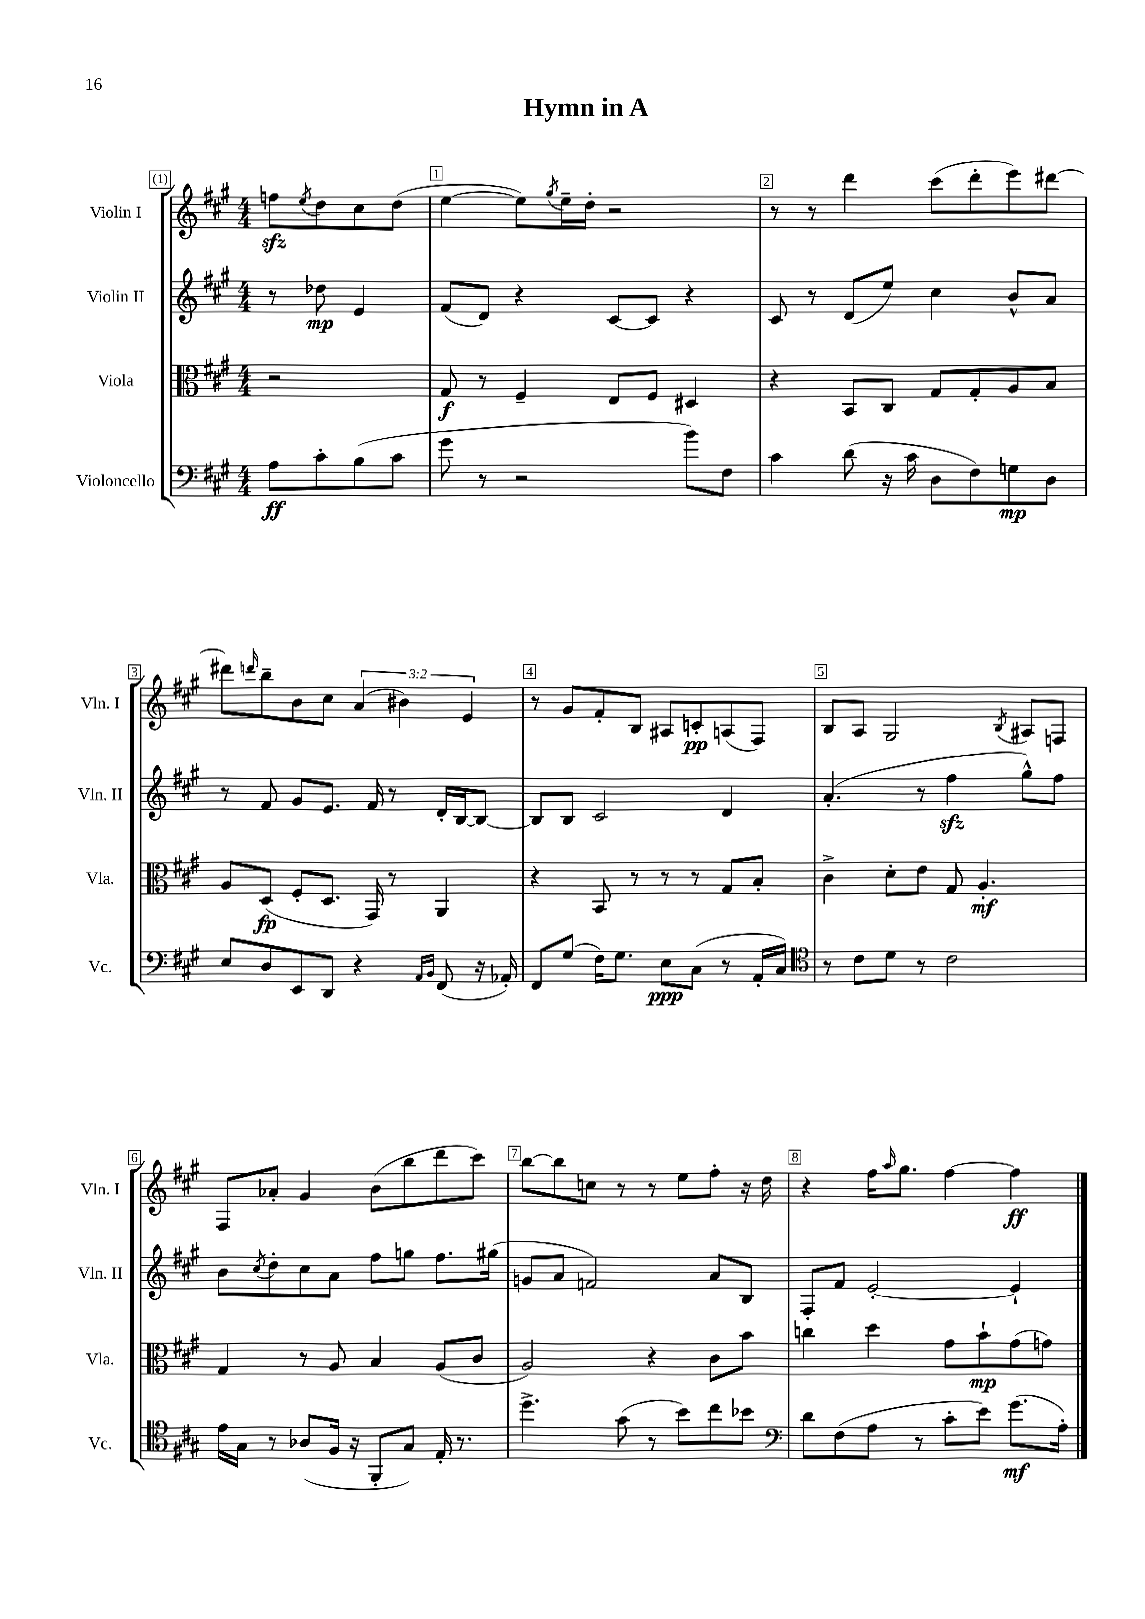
\header { title = "Hymn in A" }
<<
\new StaffGroup <<
\new Staff = "s0" \with { instrumentName = "Violin I" shortInstrumentName = "Vln. I" } {
    \clef treble \key a \major \numericTimeSignature \time 4/4 \override Staff.TupletNumber.text = #tuplet-number::calc-fraction-text \partial 2
    f''8\sfz \acciaccatura { e''8 } d''8 cis''8 d''8( |
    e''4~ e''8) \acciaccatura { gis''8 } e''16-- d''16-. r2 |
    r8 r8 d'''4 cis'''8( d'''8-. e'''8) dis'''8~ |
    dis'''8 \grace { d'''16 } b''8-- b'8 cis''8 \tuplet 3/2 { a'4( bis'4) e'4 } |
    r8 gis'8 fis'8-. b8 ais8 c'8-.\pp a8( fis8) |
    b8 a8 gis2 \acciaccatura { b8 } ais8 f8 |
    fis8 aes'8-. gis'4 b'8( b''8 d'''8 cis'''8) |
    b''8~ b''8 c''8 r8 r8 e''8 fis''8-. r16 d''16 |
    r4 fis''16 \grace { a''16 } gis''8. fis''4~ fis''4\ff \bar "|." |
}
\new Staff = "s1" \with { instrumentName = "Violin II" shortInstrumentName = "Vln. II" } {
    \clef treble \key a \major \numericTimeSignature \time 4/4 \partial 2
    r8 des''8\mp e'4 |
    fis'8( d'8) r4 cis'8~ cis'8 r4 |
    cis'8 r8 d'8( e''8) cis''4 b'8-^ a'8 |
    r8 fis'8 gis'8 e'8. fis'16 r8 d'16-. b16~ b8~ |
    b8 b8 cis'2 d'4 |
    a'4.-.( r8 fis''4\sfz gis''8-^) fis''8 |
    b'8 \acciaccatura { cis''8 } d''8-. cis''8 a'8 fis''8 g''8 fis''8. gis''16( |
    g'8 a'8 f'2) a'8 b8 |
    fis8-. fis'8 e'2~-. e'4-! \bar "|." |
}
\new Staff = "s2" \with { instrumentName = "Viola" shortInstrumentName = "Vla." } {
    \clef alto \key a \major \numericTimeSignature \time 4/4 \partial 2
    r2 |
    gis8\f r8 fis4-- e8 fis8 dis4 |
    r4 b,8 cis8 gis8 gis8-. a8 b8 |
    a8 d8\fp( fis8-. d8. gis,16) r8 a,4 |
    r4 b,8 r8 r8 r8 gis8 b8-. |
    cis'4-> d'8-. e'8 gis8 a4.-.\mf |
    gis4 r8 a8 b4 a8( cis'8 |
    a2) r4 cis'8 b'8 |
    c''4 d''4 gis'8 b'8-!\mp gis'8( g'8) \bar "|." |
}
\new Staff = "s3" \with { instrumentName = "Violoncello" shortInstrumentName = "Vc." } {
    \clef bass \key a \major \numericTimeSignature \time 4/4 \partial 2
    a8\ff cis'8-. b8( cis'8 |
    gis'8 r8 r2 b'8) fis8 |
    cis'4 d'8( r16 cis'16 d8 fis8) g8\mp d8 |
    e8 d8 e,8 d,8 r4 \grace { a,16 b,16 } fis,8( r16 aes,16-.) |
    fis,8 gis8( fis16) gis8. e8\ppp cis8( r8 a,16-. cis16) |
    \clef tenor r8 cis'8 d'8 r8 cis'2 |
    e'16 gis16 r8 aes8( fis16 r16 fis,8-. gis8) e16-. r8. |
    d''4.-> gis'8( r8 b'8) cis''8 bes'8 |
    \clef bass d'8 fis8( a8 r8 cis'8-. e'8) gis'8.\mf( a16-.) \bar "|." |
}
>>
>>
\layout { \context { \Score \override BarNumber.break-visibility = ##(#f #t #t) barNumberVisibility = #all-bar-numbers-visible \override BarNumber.stencil = #(make-stencil-boxer 0.1 0.3 ly:text-interface::print) } }
